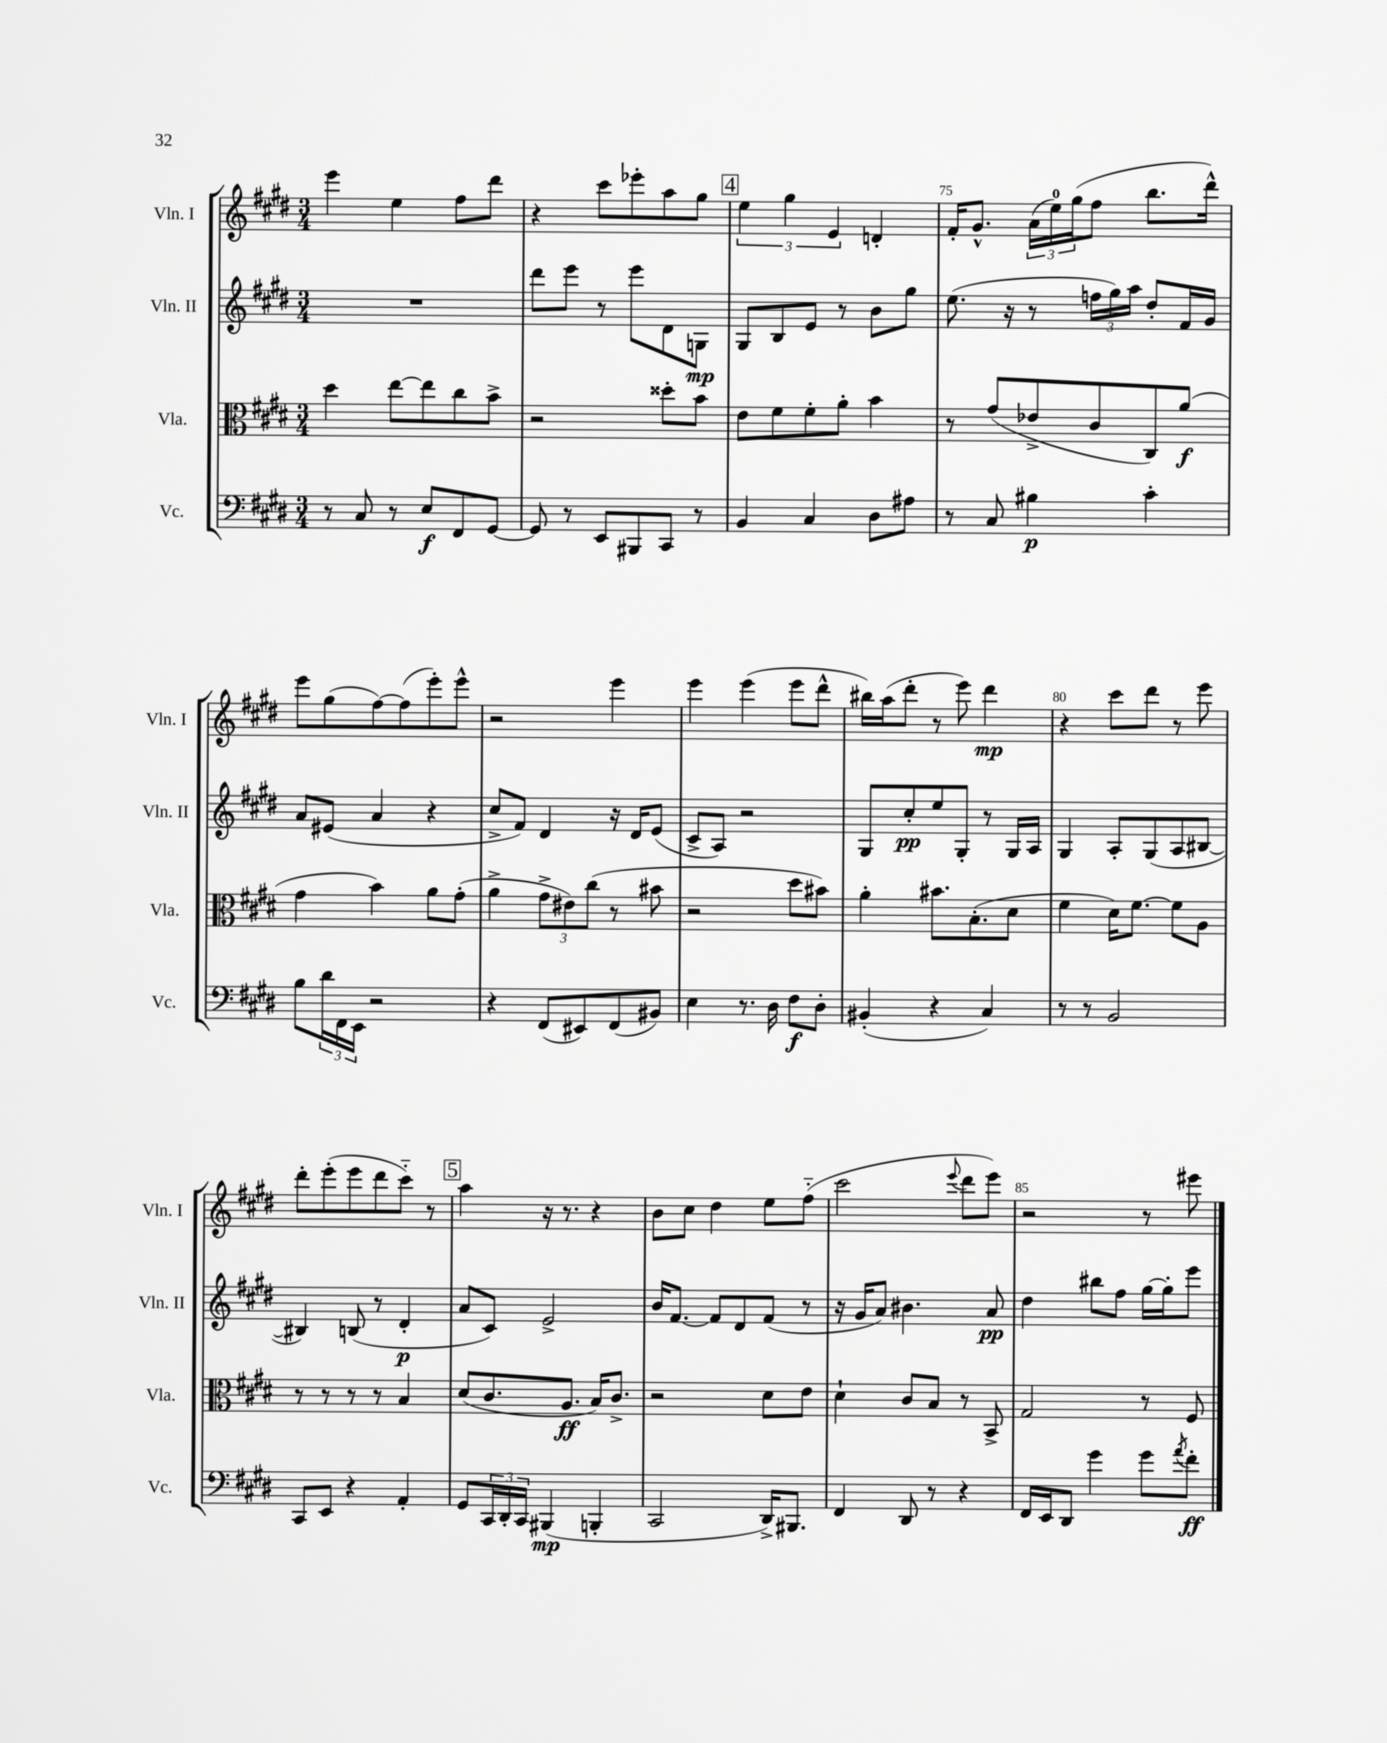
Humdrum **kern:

**kern	**kern	**kern	**kern
*staff4	*staff3	*staff2	*staff1
*clefF4	*clefC3	*clefG2	*clefG2
*k[f#c#g#d#]	*k[f#c#g#d#]	*k[f#c#g#d#]	*k[f#c#g#d#]
*M3/4	*M3/4	*M3/4	*M3/4
8r	4dd#	2.r	4eee
8C#	.	.	.
8r	[8ee	.	4ee
8E	8ee]	.	.
8FF#	8cc#	.	8ff#
[8GG#	8b^	.	8ddd#
=	=	=	=
8GG#]	2r	8ddd#	4r
8r	.	8eee	.
8EE	.	8r	8ccc#
8BBB#	.	8eee	8eee-'
8CC#	8dd##'	8d#	8aa
8r	8b	8G	8gg#
=	=	=	=
4BB	8e	8G#	6ee
.	8f#	8B	.
.	.	.	6gg#
4C#	8f#'	8e	.
.	.	.	6e
.	8a'	8r	.
8D#	4b	8b	4d'
8A#	.	8gg#	.
=	=	=	=
8r	8r	(8.ee	16f#'
.	.	.	8.g#^^
8C#	(8g#	.	.
.	.	16r	.
4B#	8e-^	8r	(24a
.	.	.	24ee)
.	.	.	(24gg#
.	8c#	24ff	8ff#
.	.	24gg#)	.
.	.	24aa	.
4c#'	8C#)	8dd#'	8.bb
.	(8a	16f#	.
.	.	16g#	16ddd#^^)
=	=	=	=
8B	4g#	8a	8eee
24d#	.	(8e#	(8gg#
24FF#	.	.	.
24EE	.	.	.
2r	4b)	4a	[8ff#)
.	.	.	(8ff#]
.	8a	4r	8eee')
.	(8g#'	.	8eee^^
=	=	=	=
4r	4a^	8cc#^	2r
.	.	8f#)	.
(8FF#	12g#^	4d#	.
.	12e#)	.	.
8EE#)	.	.	.
.	(12cc#	.	.
(8FF#	8r	16r	4eee
.	.	16d#	.
8BB#)	8b#	(8e	.
=	=	=	=
4E	2r	8c#^	4eee
.	.	8A)	.
8.r	.	2r	(4eee
16D#	.	.	.
8F#	8dd#	.	8eee
8D#'	8b#)	.	8ddd#^^
=	=	=	=
(4BB#'	4a'	8G#	16bb#)
.	.	.	(16aa
.	.	8cc#'	8ddd#'
4r	8.b#	8ee	8r
.	.	8G#'	8eee)
.	(8.B'	.	.
4C#)	.	8r	4ddd#
.	8d#	16G#	.
.	.	16A	.
=	=	=	=
8r	4f#	4G#	4r
8r	.	.	.
2BB	16d#)	8A'	8ccc#
.	[8.f#	.	.
.	.	(8G#	8ddd#
.	8f#]	8A	8r
.	8A	[8B#	8eee
=	=	=	=
8CC#	8r	4B#])	8ddd#'
8EE	8r	.	(8eee'
4r	8r	(8B	8eee
.	8r	8r	8ddd#
4AA'	4B	4d#'	8ccc#'~)
.	.	.	8r
=	=	=	=
8GG#	(8d#	8a	4aa
24CC#	8.c#	8c#)	.
24DD#'	.	.	.
24CC#	.	.	.
(4BBB#	.	2e^	16r
.	8.A	.	8.r
4BBB'	16B)	.	4r
.	8.c#^	.	.
=	=	=	=
2CC#	2r	16b	8b
.	.	[8.f#	.
.	.	.	8cc#
.	.	8f#]	4dd#
.	.	8d#	.
16DD#^)	8d#	(8f#	8ee
8.BBB#	.	.	.
.	8e	8r	(8ff#'~
=	=	=	=
4FF#	4d#`	16r	2ccc#
.	.	16g#	.
.	.	8a)	.
8DD#	8c#	4.b#	.
8r	8B	.	.
.	.	.	8qqeee
4r	8r	.	8ddd#
.	8BB^	8a	8eee)
=	=	=	=
16FF#	2G#	4dd#	2r
16EE	.	.	.
8DD#	.	.	.
4g#	.	8bb#	.
.	.	8ff#	.
8g#	8r	[16gg#	8r
.	.	16gg#']	.
8qa	.	.	.
8f#'	8F#	8eee	8eee#
==	==	==	==
*-	*-	*-	*-
